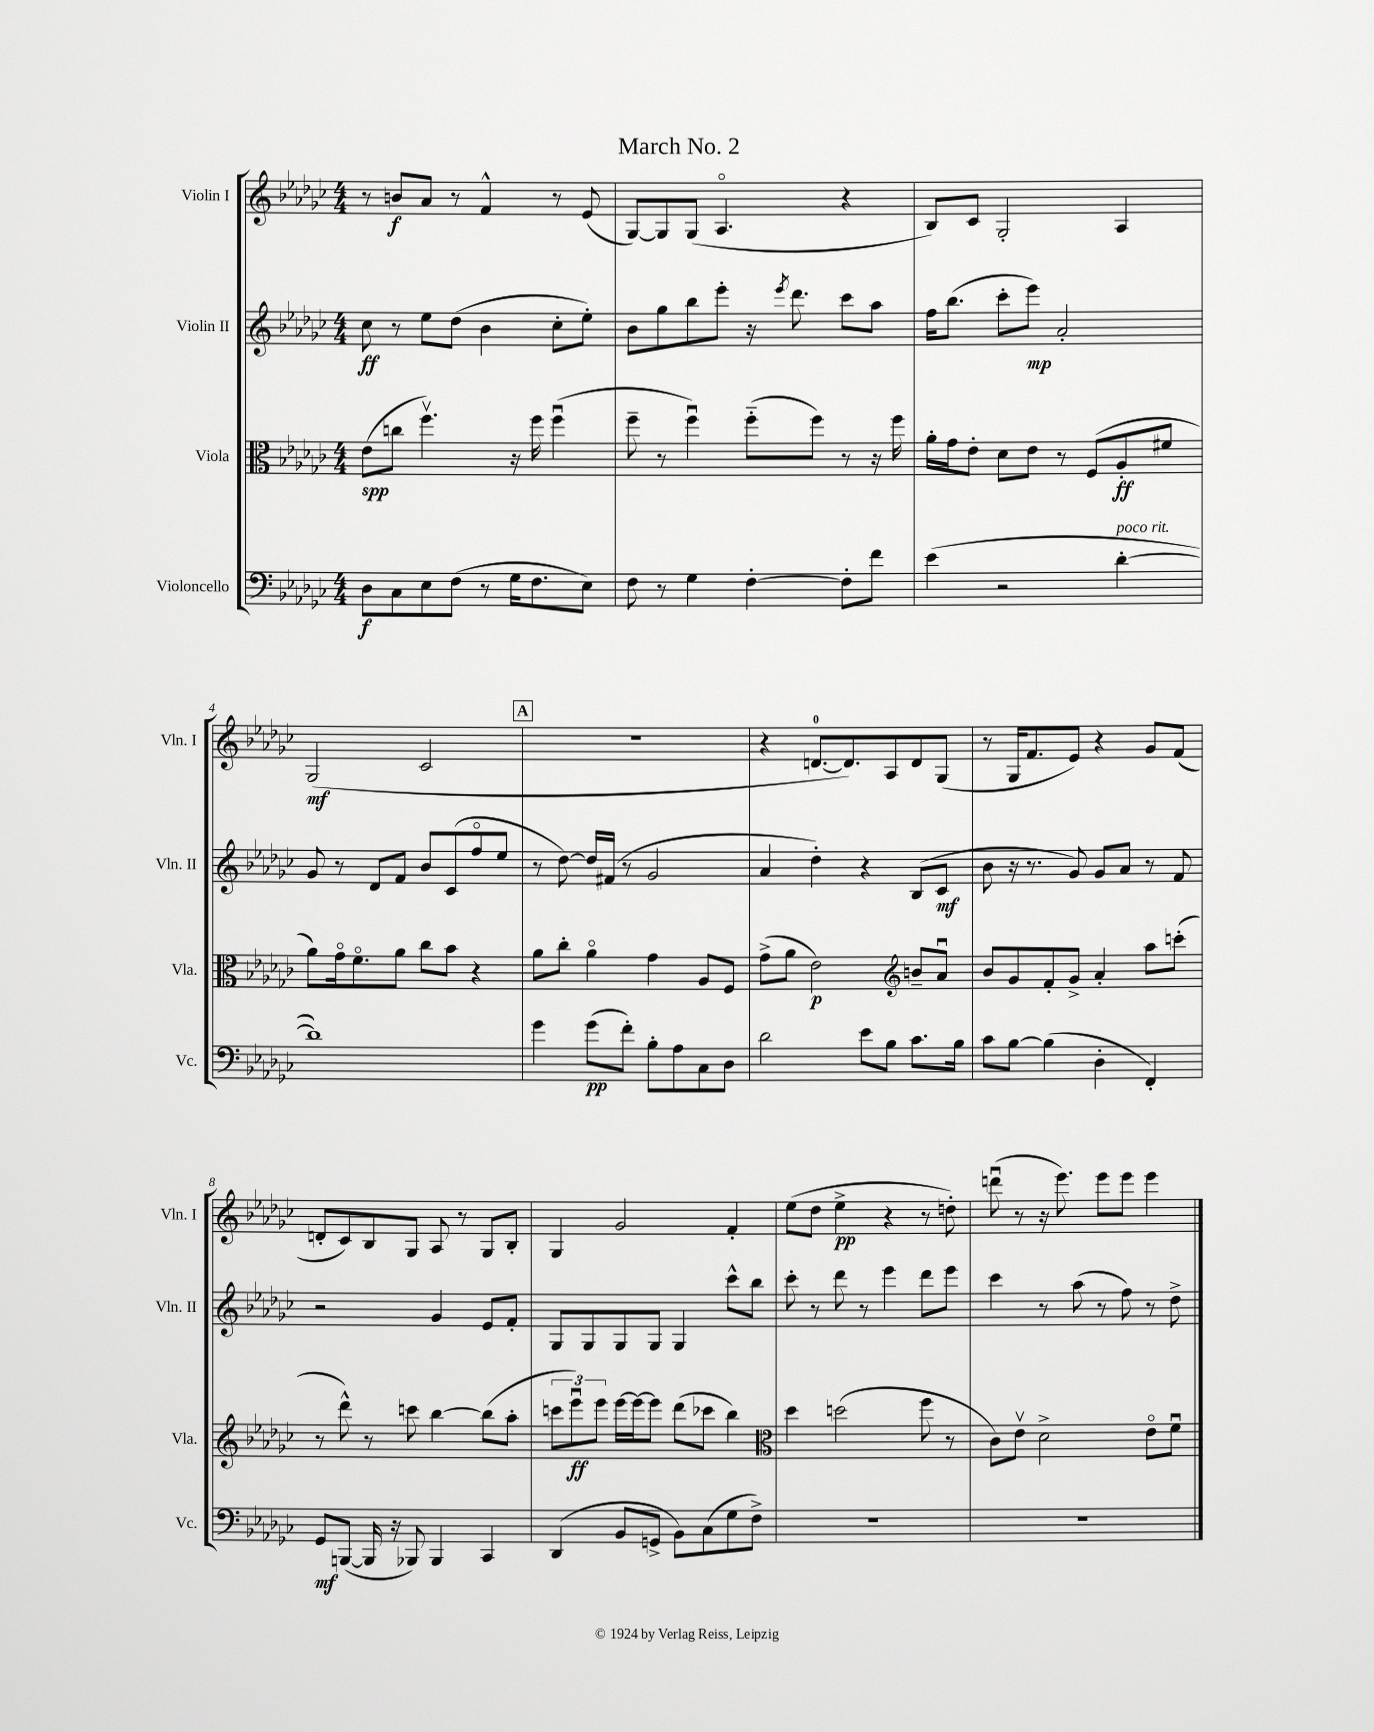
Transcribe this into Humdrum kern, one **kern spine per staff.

**kern	**dynam	**kern	**dynam	**kern	**dynam	**kern	**dynam
*part4	*part4	*part3	*part3	*part2	*part2	*part1	*part1
*staff4	*staff4	*staff3	*staff3	*staff2	*staff2	*staff1	*staff1
*I"Violoncello	*	*I"Viola	*	*I"Violin II	*	*I"Violin I	*
*I'Vc.	*	*I'Vla.	*	*I'Vln. II	*	*I'Vln. I	*
*clefF4	*	*clefC3	*	*clefG2	*	*clefG2	*
*k[b-e-a-d-g-c-]	*	*k[b-e-a-d-g-c-]	*	*k[b-e-a-d-g-c-]	*	*k[b-e-a-d-g-c-]	*
*M4/4	*	*M4/4	*	*M4/4	*	*M4/4	*
=1	=1	=1	=1	=1	=1	=1	=1
8D-\L	f	(8e-\L	spp	8cc-\	ff	8r	.
8C-\	.	8ccn\J	.	8r	.	8bn/L	f
8E-\	.	4.ffv\)	.	8ee-\L	.	8a-/J	.
(8F\J	.	.	.	(8dd-\J	.	8r	.
8r	.	.	.	4b-\	.	4f^^/	.
16G-\KL	.	16r	.	.	.	.	.
8.F\	.	16ff\	.	.	.	.	.
.	.	(4ffu\	.	8cc-'\L	.	8r	.
8E-\J)	.	.	.	8ee-'\J)	.	(8e-/	.
=2	=2	=2	=2	=2	=2	=2	=2
8F\	.	8ff~\	.	8b-\L	.	[8G-/L)	.
8r	.	8r	.	8gg-\	.	8G-/]	.
4G-\	.	4ffu\)	.	8bb-\	.	(8G-/J	.
.	.	.	.	8eee-'\J	.	4.A-/	.
[4F'\	.	(8ff\L	.	16r	.	.	.
.	.	.	.	8qeee-/	.	.	.
.	.	.	.	8.ddd-\	.	.	.
.	.	8ff\J)	.	.	.	.	.
8F'\L]	.	8r	.	8ccc-\L	.	4r	.
8f\J	.	16r	.	8aa-\J	.	.	.
.	.	16ff\	.	.	.	.	.
=3	=3	=3	=3	=3	=3	=3	=3
(4e-\	.	16a-'\LL	.	16ff\KL	.	8B-/L)	.
.	.	16g-\J	.	(8.bb-\J	.	.	.
.	.	8e-'\J	.	.	.	8c-/J	.
2r	.	8d-\L	.	8ccc-'\L	.	2G-'/	.
.	.	8e-\J	.	8eee-\J)	mp	.	.
.	.	8r	.	2a-'/	.	.	.
.	.	(8F/L	.	.	.	.	.
!LO:TX:a:i:t=poco rit.	!	!	!	!	!	!	!
[4d-'\	.	8A-'/	ff	.	.	4A-/	.
.	.	8f#X/J	.	.	.	.	.
!!LO:LB:g=z
=4	=4	=4	=4	=4	=4	=4	=4
1d-])	.	8a-\L)	.	8g-/	.	(2G-/	mf
.	.	16g-\k	.	8r	.	.	.
.	.	8.f\	.	.	.	.	.
.	.	.	.	8d-/L	.	.	.
.	.	8a-\J	.	8f/J	.	.	.
.	.	8cc-\L	.	8b-/L	.	2c-/	.
.	.	8b-\J	.	(8c-/	.	.	.
.	.	4r	.	8ff/	.	.	.
.	.	.	.	8ee-/J	.	.	.
!!LO:REH:place=s1:t=A
=5	=5	=5	=5	=5	=5	=5	=5
4g-\	.	8a-\L	.	8r	.	1r	.
.	.	8cc-'\J	.	[8dd-\)	.	.	.
(8g-\L	pp	4a-\	.	16dd-/LL]	.	.	.
.	.	.	.	(16f#X/JJ	.	.	.
8f'\J)	.	.	.	8r	.	.	.
8B-'\L	.	4g-\	.	2g-/	.	.	.
8A-\	.	.	.	.	.	.	.
8C-\	.	8A-/L	.	.	.	.	.
8D-\J	.	8F/J	.	.	.	.	.
=6	=6	=6	=6	=6	=6	=6	=6
2d-\	.	(8g-^\L	.	4a-/	.	4r	.
.	.	8a-\J	.	.	.	.	.
.	.	2e-\)	p	4dd-'\)	.	[8.dn/L	.
.	.	.	.	.	.	8.d/])	.
8e-\L	.	.	.	4r	.	.	.
8B-\J	.	.	.	.	.	8A-/	.
*	*	*clefG2	*	*	*	*	*
8.c-\L	.	8bn~/L	.	(8B-/L	.	8d/	.
.	.	8a-u/J	.	8c-/J	mf	(8G-/J	.
16B-\Jk	.	.	.	.	.	.	.
=7	=7	=7	=7	=7	=7	=7	=7
8c-\L	.	8b-/L	.	8b-\	.	8r	.
[8B-\J	.	8g-/	.	16r	.	16G-/KL	.
.	.	.	.	8.r	.	8.f/	.
(4B-\]	.	8f'/	.	.	.	.	.
.	.	8g-^/J	.	8g-/)	.	8e-/J)	.
4D-'\	.	4a-'/	.	8g-/L	.	4r	.
.	.	.	.	8a-/J	.	.	.
4FF'/)	.	8aa-\L	.	8r	.	8g-/L	.
.	.	(8cccn'\J	.	8f/	.	(8f/J	.
!!LO:LB:g=z
=8	=8	=8	=8	=8	=8	=8	=8
8GG-/L	mf	8r	.	2r	.	8dn'/L	.
([8BBBn/J	.	8ddd-^^\)	.	.	.	8c-/)	.
16BBB/]	.	8r	.	.	.	8B-/	.
16r	.	.	.	.	.	.	.
8BBB-X/)	.	8cccn\	.	.	.	8G-/J	.
4BBB-/	.	[4bb-\	.	4g-/	.	8A-/	.
.	.	.	.	.	.	8r	.
4CC-/	.	(8bb-\L]	.	8e-/L	.	8G-/L	.
.	.	8aa-'\J	.	8f'/J	.	8B-'/J	.
=9	=9	=9	=9	=9	=9	=9	=9
(4DD-/	.	12cccn\L	.	8G-/L	.	4G-/	.
.	.	12eee-u\)	ff	.	.	.	.
.	.	.	.	8G-/	.	.	.
.	.	12eee-\J	.	.	.	.	.
8BB-/L	.	[16eee-\LL	.	8G-/	.	2g-/	.
.	.	16eee-\J_	.	.	.	.	.
8GGn^/J	.	8eee-\J]	.	8G-/J	.	.	.
8BB-\L)	.	(8ddd-\L	.	4G-/	.	.	.
(8C-\	.	8ccc-X\J	.	.	.	.	.
8G-\	.	4bb-\)	.	8ccc-^^\L	.	4f'/	.
8F^\J)	.	.	.	8bb-\J	.	.	.
=10	=10	=10	=10	=10	=10	=10	=10
*	*	*clefC3	*	*	*	*	*
1r	.	4dd-\	.	8ccc-'\	.	(8ee-\L	.
.	.	.	.	8r	.	8dd-\J	.
.	.	(2ddn\	.	8ddd-\	.	4ee-^\	pp
.	.	.	.	8r	.	.	.
.	.	.	.	4eee-\	.	4r	.
.	.	8ff\	.	8ddd-\L	.	8r	.
.	.	8r	.	8eee-\J	.	8ddn'\)	.
=11	=11	=11	=11	=11	=11	=11	=11
1r	.	8c-\L)	.	4ccc-\	.	(8dddnu\	.
.	.	8e-v\J	.	.	.	8r	.
.	.	2d-^\	.	8r	.	16r	.
.	.	.	.	.	.	8.eee-\)	.
.	.	.	.	(8aa-\	.	.	.
.	.	.	.	8r	.	8eee-\L	.
.	.	.	.	8ff\)	.	8eee-\J	.
.	.	8e-\L	.	8r	.	4eee-\	.
.	.	8fu\J	.	8dd-^\	.	.	.
==	==	==	==	==	==	==	==
*-	*-	*-	*-	*-	*-	*-	*-
